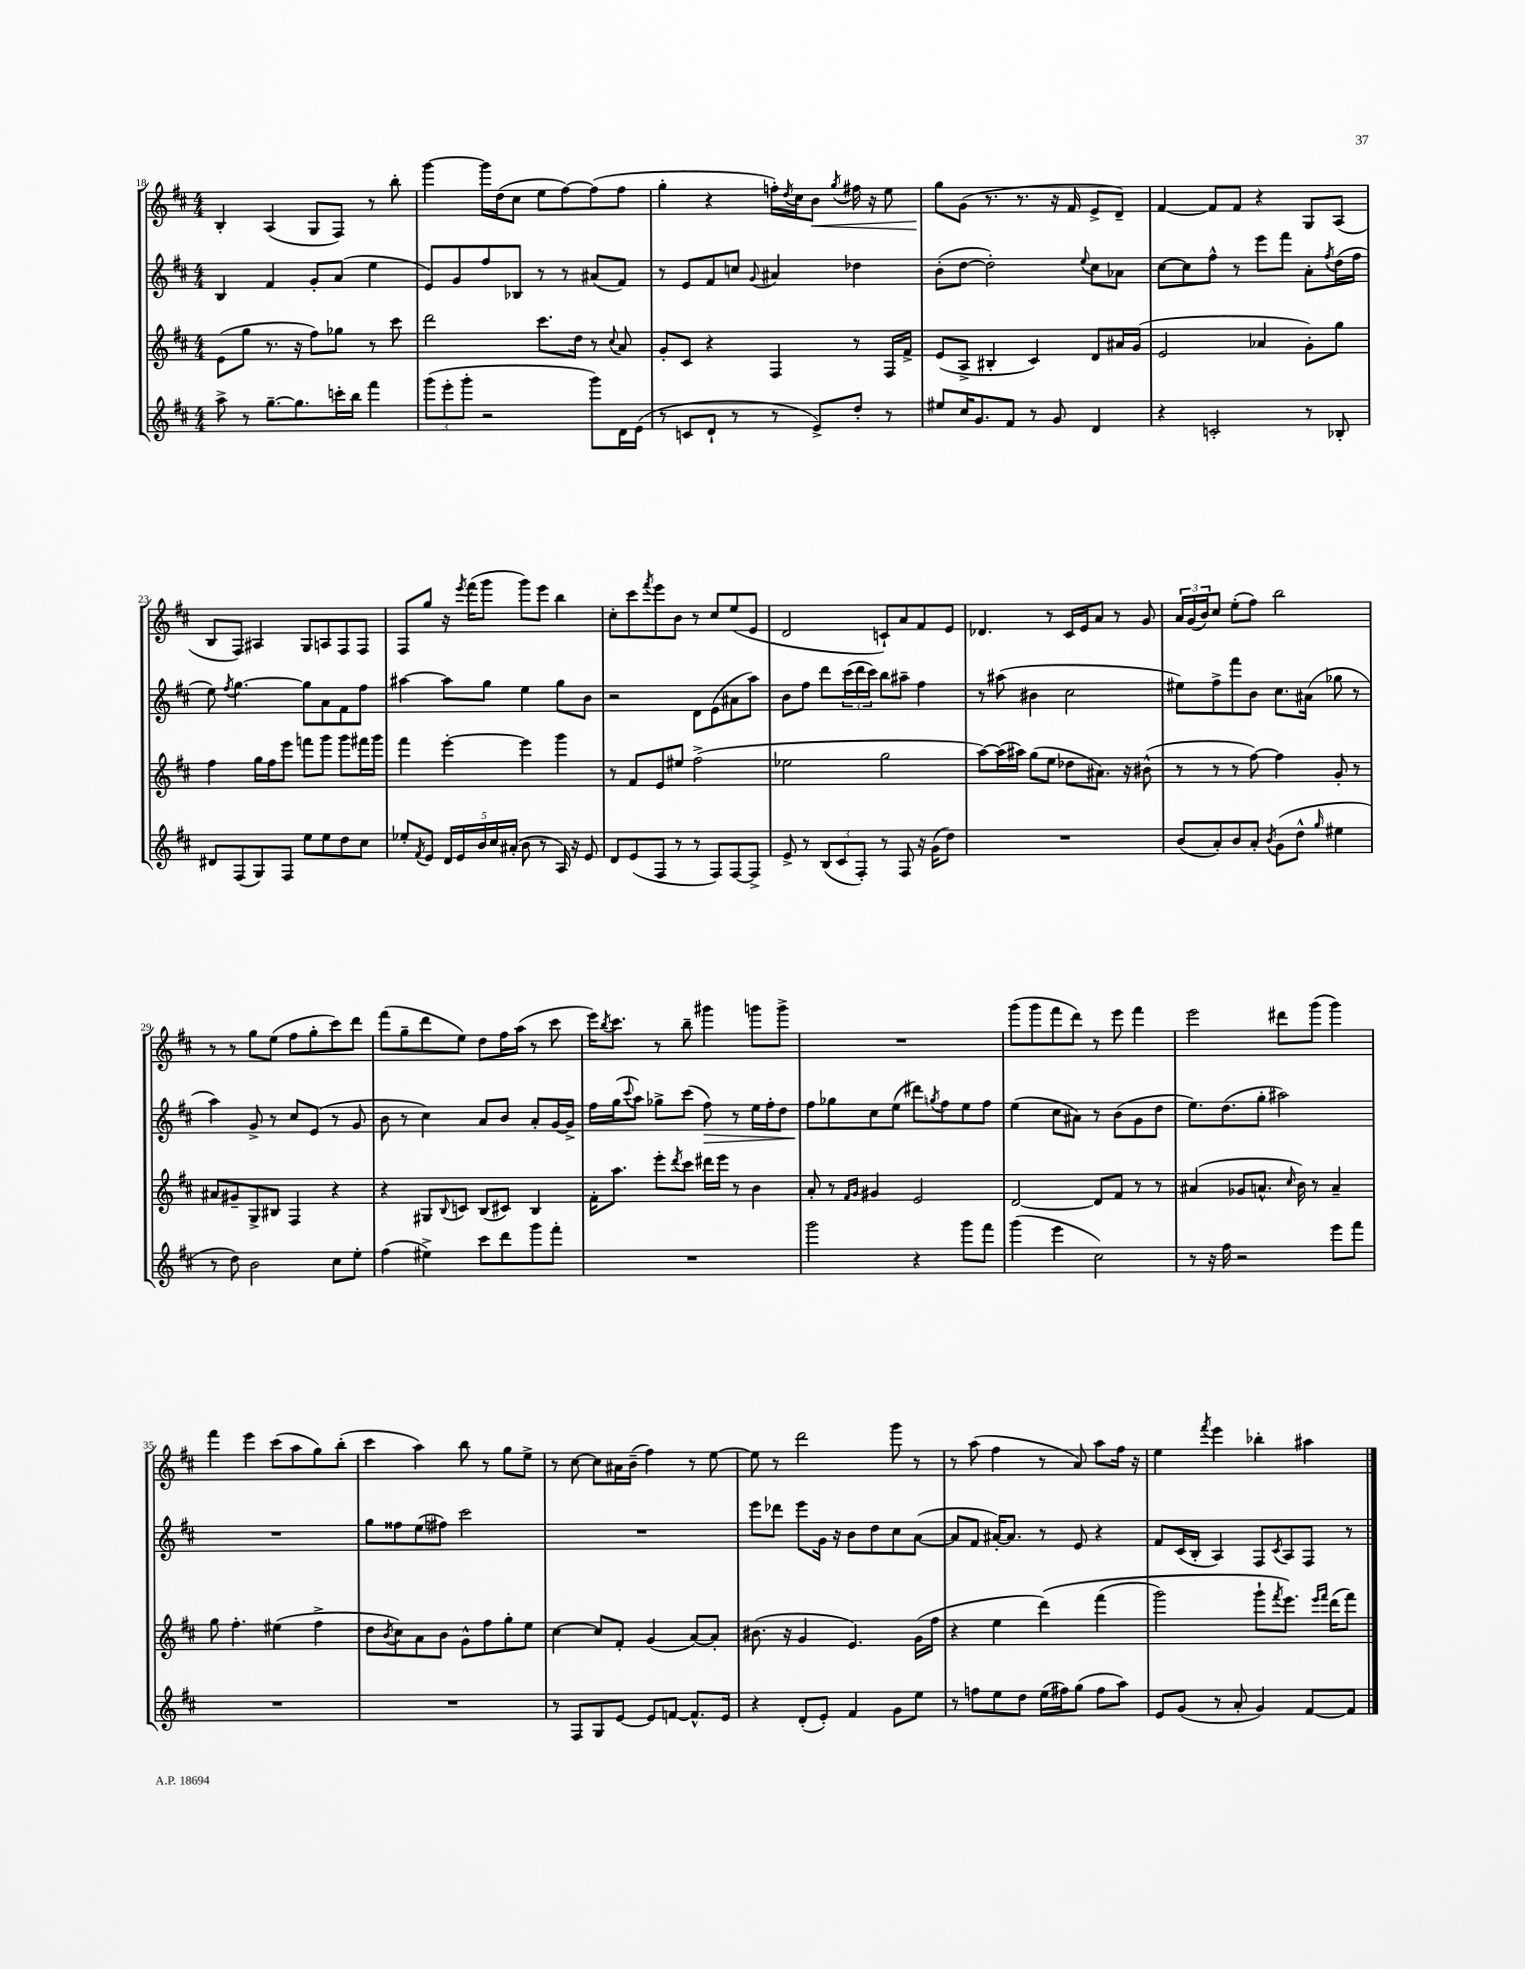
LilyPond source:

<<
\new StaffGroup <<
\new Staff = "s0" {
    \clef treble \key d \major \numericTimeSignature \time 4/4
    b4-. a4( g8 fis8) r8 b''8-. |
    g'''4~ g'''16 d''16( cis''8 e''8 fis''8~) fis''8( fis''8 |
    g''4-. r4 f''16-.) \acciaccatura { d''8 } cis''16 b'8\< \acciaccatura { g''8 } fis''16 r16 e''8 |
    g''8\! g'8( r8. r8. r16 fis'16 e'8-> d'8--) |
    fis'4~ fis'8 fis'8 r4 g8 a8( |
    b8 fis8) ais4 g8 a8 fis8 fis8 |
    fis8 g''8 r16 \acciaccatura { e'''8 } fis'''16( g'''8 g'''8) e'''8 b''4 |
    cis''8-. cis'''8 \acciaccatura { fis'''8 } e'''8 b'8 r8 cis''8 e''8( e'8 |
    d'2 c'8-!) a'8 fis'8 e'8 |
    des'4. r8 cis'16 e'16 a'8 r8 g'8 |
    \tuplet 3/2 { a'16 g'16( b'16) } cis''8 e''8-.( fis''8) b''2 |
    r8 r8 g''8 e''8( fis''8 g''8-. cis'''8) d'''8 |
    fis'''8( g''8-- d'''8 e''8) d''8 fis''16 a''16( r8 cis'''8 |
    e'''16) \acciaccatura { b''8 } cis'''8. r8 b''8-- gis'''4 g'''8 g'''8-> |
    R1 |
    g'''8( g'''8 fis'''8 d'''8) r8 e'''8 fis'''4 |
    e'''2 dis'''8 g'''8( g'''4) |
    fis'''4 e'''4 cis'''8( a''8 g''8) b''8-.( |
    cis'''4 a''4) b''8 r8 g''8 e''8-> |
    r8 cis''8~ cis''8 ais'16 b'16--( fis''4) r8 e''8~ |
    e''8 r8 d'''2 g'''8 r8 |
    r8 a''8( fis''4 r8 a'8) a''8 fis''16 r16 |
    e''4 \acciaccatura { fis'''8 } e'''4 bes''4-. ais''4 \bar "|." |
}
\new Staff = "s1" {
    \clef treble \key d \major \numericTimeSignature \time 4/4
    b4 fis'4 g'8-. a'8( e''4 |
    e'8) g'8 fis''8 bes8 r8 r8 ais'8( fis'8) |
    r8 e'8 fis'8 c''8 \appoggiatura { g'8 } ais'4 des''4 |
    b'8-.( d''8~ d''2-.) \appoggiatura { e''8 } cis''8 aes'8 |
    cis''8~ cis''8 fis''8-^ r8 e'''8 fis'''8 a'8-. \acciaccatura { fis''8 } d''16( fis''16 |
    e''8) \acciaccatura { fis''8 } g''4.~ g''8 a'8 fis'8 fis''8 |
    ais''4~ ais''8 g''8 e''4 g''8 b'8 |
    r2 d'8 e'8( ais'8 a''8) |
    b'8 fis''8 d'''8 \tuplet 3/2 { cis'''16( d'''16 cis'''16) } b''8 ais''8-- fis''4 |
    r8 ais''8( bis'4 cis''2 |
    eis''8) fis''8-> fis'''8 b'8 cis''8. ais'16( ges''8 r8 |
    a''4) g'8-> r8 cis''8 e'8( r8 g'8 |
    b'8 r8 cis''4) a'8 b'8 a'8-. g'16~ g'16-> |
    fis''16 g''16( \appoggiatura { cis'''8 } a''8) ges''8-> cis'''8( fis''8\>) r8 e''16 fis''16-. d''8 |
    fis''8\! ges''8 cis''8 e''8( dis'''8) \acciaccatura { g''8 } fis''8 e''8 fis''8 |
    e''4( cis''8 ais'8) r8 b'8( g'8 d''8 |
    e''8.) d''8.( g''8-. ais''2) |
    R1 |
    g''8 fisis''8 e''8( fis''8) cis'''2 |
    R1 |
    e'''8 des'''8 e'''8 g'16 r16 b'8 d''8 cis''8 a'8~( |
    a'8 fis'8 ais'16~-.) ais'8. r8 e'8 r4 |
    fis'8 cis'16( b16-. a4) fis8 \acciaccatura { cis'8 } a8 fis8 r8 \bar "|." |
}
\new Staff = "s2" {
    \clef treble \key d \major \numericTimeSignature \time 4/4
    e'8( g''8 r8. r16 fis''8) ges''8 r8 cis'''8 |
    d'''2 cis'''8. d''16 r8 \appoggiatura { cis''8 } a'8 |
    g'8-. cis'8 r4 fis4 r8 fis16 fis'16-> |
    e'8( a8-> bis4-. cis'4) d'8 ais'16 g'16( |
    e'2 aes'4 g'8-.) g''8 |
    fis''4 g''16 fis''16 e'''8 f'''8 g'''8 g'''8 fis'''16 g'''16 |
    fis'''4 e'''4~-. e'''4 g'''4 |
    r8 fis'8 e'8 eis''8 fis''2->( |
    ees''2 g''2 |
    a''8~) a''16( ais''16) g''8( e''8 des''8 ais'8.) r16 bis'8-^( |
    r8 r8 r8 fis''8~) fis''4 g'8-. r8 |
    ais'8 gis'8-- g8-> bis8 fis4 r4 |
    r4 gis8 \appoggiatura { b8 } c'8 b8( cis'8) b4 |
    fis'16-. a''8. e'''8-. \acciaccatura { d'''8 } cis'''8 dis'''16 e'''16 r8 b'4 |
    a'8-. r8 \grace { fis'16 g'16 } gis'4 e'2 |
    d'2~ d'8 fis'8 r8 r8 |
    ais'4( ges'8 a'8.-^ \grace { cis''16 } b'16) r8 a'4-- |
    g''8 fis''4.-. eis''4( fis''4-> |
    d''8 \acciaccatura { b'8 } cis''8) a'8 b'8 g'8-^ fis''8 g''8-. e''8 |
    cis''4~ cis''8 fis'8-. g'4( a'8~) a'8-. |
    bis'8.( r16 g'4 e'4.) g'16( fis''16 |
    r4 e''4 d'''4)\( fis'''4( |
    g'''2) g'''8-! \acciaccatura { fis'''8 } e'''8.\) \grace { e'''16 fis'''16 } d'''16( fis'''8) \bar "|." |
}
\new Staff = "s3" {
    \clef treble \key d \major \numericTimeSignature \time 4/4
    a''8-> r8 g''8.~-- g''8. c'''16-. b''16 fis'''4 |
    \tuplet 3/2 { g'''8( e'''8-. g'''8-. } r2 g'''8) d'16 e'16( |
    r8 c'8 d'8-! r8 r8 e'8->) d''8-. r8 |
    eis''8 cis''16 g'8. fis'8 r8 g'8 d'4 |
    r4 c'2-. r8 bes8-. |
    dis'8 fis8( g8) fis8 e''8 e''8 d''8 cis''8 |
    ees''8-. \acciaccatura { fis'8 } e'8 \tuplet 5/4 { d'16 e'16 b'16 cis''16 ais'16-.( } b'8 r8 a16) r16 e'8 |
    d'8 e'8( fis8 r8 r8 fis8) fis8~ fis8-> |
    e'8-> r8 \tuplet 3/2 { b8( cis'8 fis8-.) } r8 fis8 r16 g'16( d''8) |
    R1 |
    b'8( a'8-.) b'8 a'8-. \acciaccatura { b'8 } g'8( d''8-^ \grace { g''16 } eis''4 |
    r8 d''8) b'2 cis''8 e''8-. |
    fis''4( eis''4->) cis'''8 d'''8 g'''8 fis'''8-. |
    R1 |
    g'''2 r4 g'''8 fis'''8 |
    g'''4( e'''4 cis''2) |
    r8 r16 fis''16 r2 e'''8 fis'''8 |
    R1 |
    R1 |
    r8 fis8 g8 e'8~ e'8 f'8~ f'8.-^ e'16 |
    r4 d'8-.( e'8-.) fis'4 g'8 e''8 |
    r8 f''8 e''8 d''8 e''16( fis''16) g''8( fis''8 a''8) |
    e'8 g'8( r8 a'8-. g'4) fis'8~ fis'8 \bar "|." |
}
>>
>>
\layout { \context { \Score currentBarNumber = #18 } }
